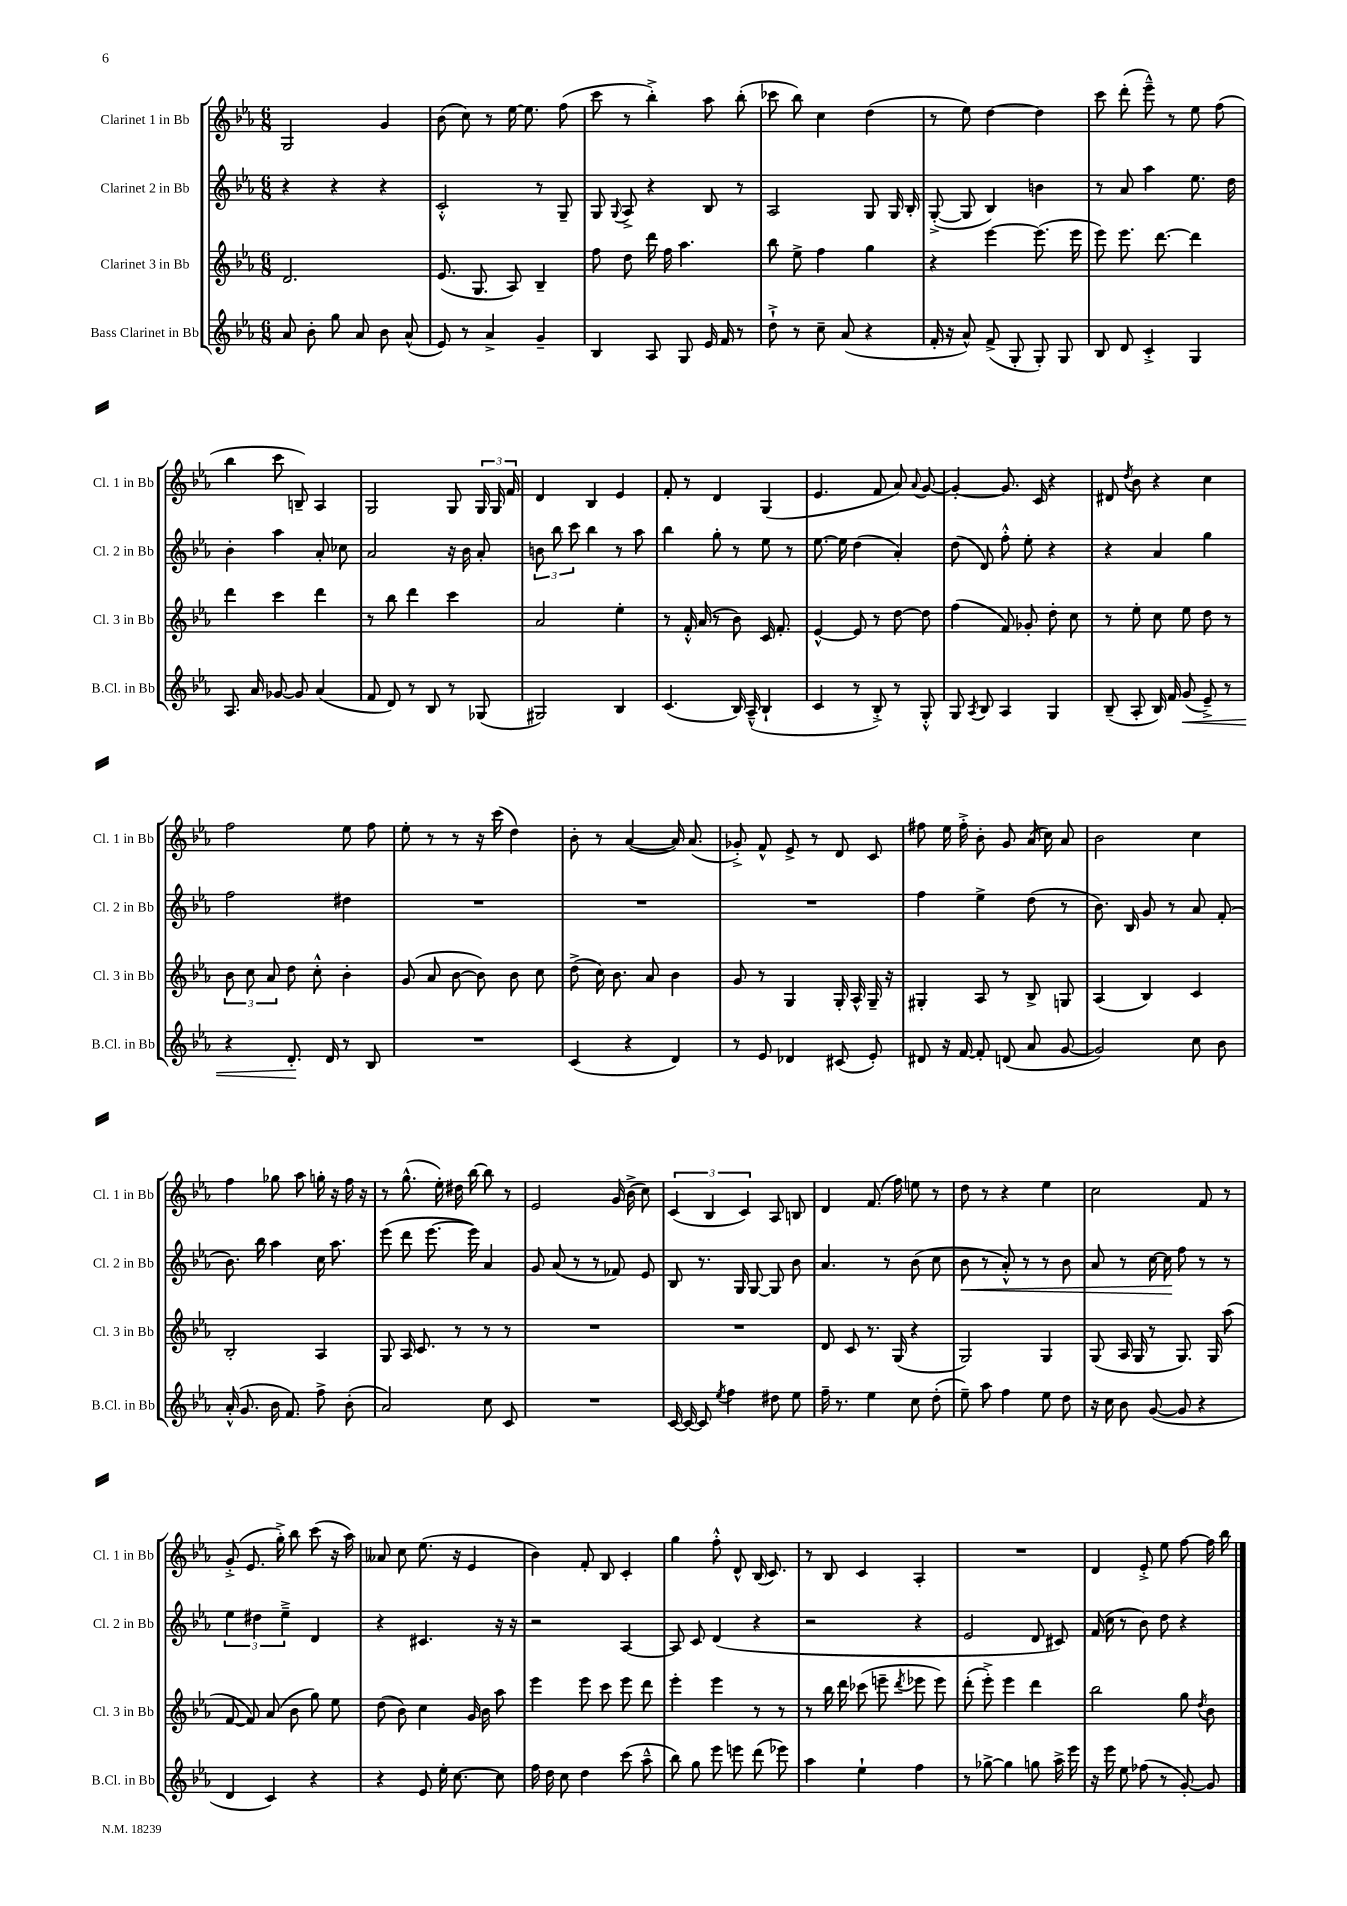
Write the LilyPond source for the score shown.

<<
\new StaffGroup <<
\new Staff = "s0" \with { instrumentName = "Clarinet 1 in Bb" shortInstrumentName = "Cl. 1 in Bb" } {
    \clef treble \key ees \major \numericTimeSignature \time 6/8
    \autoBeamOff g2 g'4 |
    bes'8( c''8) r8 ees''16~ ees''8. f''8( |
    c'''8 r8 bes''4-.->) aes''8 bes''8-.( |
    ces'''8 bes''8) c''4 d''4( |
    r8 ees''8) d''4~ d''4 |
    c'''8 d'''8-.( ees'''8---^) r8 ees''8 f''8( |
    bes''4 c'''8 b8--) aes4 |
    g2 g8 \tuplet 3/2 { g16 g16 f'16 } |
    d'4 bes4 ees'4 |
    f'8-. r8 d'4 g4( |
    ees'4. f'8 aes'8) \appoggiatura { aes'8 } g'8~ |
    g'4~-. g'8. c'16 r4 |
    dis'8 \acciaccatura { d''8 } bes'8 r4 c''4 |
    f''2 ees''8 f''8 |
    ees''8-. r8 r8 r16 c'''16( d''4) |
    bes'8-. r8 aes'4~( aes'16) aes'8.( |
    ges'8-.->) f'8-^ ees'8-> r8 d'8 c'8 |
    fis''8 ees''16 fis''16-.-> bes'8-. g'8 aes'16( c''16) aes'8 |
    bes'2 c''4 |
    f''4 ges''8 aes''8 g''16-. r16 f''16 r16 |
    r8 g''8.-^( ees''16-.) dis''16 bes''16~ bes''8 r8 |
    ees'2 g'16 bes'16->( c''8) |
    \tuplet 3/2 { c'4( bes4 c'4) } aes8 b8 |
    d'4 f'8.( f''16) e''8 r8 |
    d''8 r8 r4 ees''4 |
    c''2 f'8 r8 |
    g'8-.->( ees'8. g''16-.->) bes''8 c'''8( r16 aes''16) |
    aeses'8 c''8 ees''8.( r16 ees'4 |
    bes'4) f'8-. bes8 c'4-. |
    g''4 f''8-.-^ d'8-^ bes16( c'8.) |
    r8 bes8 c'4 aes4-. |
    R2. |
    d'4 ees'8-.-> ees''8 f''8~ f''16 bes''16 \bar "|." |
}
\new Staff = "s1" \with { instrumentName = "Clarinet 2 in Bb" shortInstrumentName = "Cl. 2 in Bb" } {
    \clef treble \key ees \major \numericTimeSignature \time 6/8
    \autoBeamOff r4 r4 r4 |
    c'2-.-^ r8 g8-- |
    g8 \appoggiatura { g8 } aes8-> r4 bes8 r8 |
    aes2 g8 g16 bes16-. |
    g8~-.->( g8 bes4) b'4 |
    r8 aes'8 aes''4 ees''8. d''16 |
    bes'4-. aes''4 aes'8-. ces''8 |
    aes'2 r16 bes'16 aes'8-. |
    \tuplet 3/2 { b'8 bes''8 c'''8 } bes''4 r8 aes''8 |
    bes''4 g''8-. r8 ees''8 r8 |
    ees''8.~ ees''16 d''4( aes'4-.) |
    d''8( d'8) f''8-.-^ ees''8-. r4 |
    r4 aes'4 g''4 |
    f''2 dis''4 |
    R2. |
    R2. |
    R2. |
    f''4 ees''4-> d''8( r8 |
    bes'8.) bes16 g'8 r8 aes'8 f'8-.( |
    bes'8.) bes''16 aes''4 c''16 aes''8. |
    ees'''8( d'''8 ees'''8.~ ees'''16) aes'4 |
    g'8 aes'8( r8 r8 fes'8) ees'8 |
    bes8 r8. g16 g8~ g8 bes'8 |
    aes'4. r8 bes'8( c''8 |
    bes'8\< r8 aes'8-.-^) r8 r8 bes'8 |
    aes'8 r8 c''16~ c''16\! f''8 r8 r8 |
    \tuplet 3/2 { ees''4 dis''4 ees''4---> } d'4 |
    r4 cis'4. r16 r16 |
    r2 aes4~ |
    aes8 c'8 d'4( r4 |
    r2 r4 |
    ees'2 d'8 cis'8) |
    f'16( c''16 r8 bes'8) d''8 r4 \bar "|." |
}
\new Staff = "s2" \with { instrumentName = "Clarinet 3 in Bb" shortInstrumentName = "Cl. 3 in Bb" } {
    \clef treble \key ees \major \numericTimeSignature \time 6/8
    \autoBeamOff d'2. |
    ees'8.( g8. aes8) bes4-- |
    f''8 d''8 d'''16 f''16 aes''4. |
    bes''8 ees''8-> f''4 g''4 |
    r4 ees'''4~ ees'''8.( ees'''16 |
    ees'''8) ees'''8. d'''8.~ d'''4 |
    d'''4 c'''4 d'''4 |
    r8 bes''8 d'''4 c'''4 |
    aes'2 ees''4-. |
    r8 f'16-.-^ aes'16( r8 bes'8) c'16 f'8.-. |
    ees'4~-^ ees'8 r8 d''8~ d''8 |
    f''4( f'8) ges'8-. d''8-. c''8 |
    r8 ees''8-. c''8 ees''8 d''8 r8 |
    \tuplet 3/2 { bes'8 c''8 aes'8 } d''8 c''8-.-^ bes'4-. |
    g'8( aes'8 bes'8~ bes'8) bes'8 c''8 |
    d''8->( c''16) bes'8. aes'8 bes'4 |
    g'8 r8 g4 g16-. aes16-^ g16-- r16 |
    gis4-. aes8 r8 bes8-> g8 |
    aes4( bes4) c'4 |
    bes2-. aes4 |
    g8 aes16 c'8. r8 r8 r8 |
    R2. |
    R2. |
    d'8 c'8 r8. g16( r4 |
    g2) g4 |
    g8( aes16 g16 r8 g8.) g16 aes''8( |
    f'8~ f'8) aes'8( bes'8 g''8) ees''8 |
    d''8( bes'8) c''4 g'16 bes'16 aes''8 |
    ees'''4 ees'''8 c'''8 ees'''8 d'''8 |
    ees'''4-. ees'''4 r8 r8 |
    r8 bes''16 d'''16 ces'''8( e'''8-- \acciaccatura { d'''8 } ees'''8 ees'''8) |
    d'''8-.( ees'''8-.->) ees'''4 d'''4 |
    bes''2 g''8 \acciaccatura { d''8 } bes'8 \bar "|." |
}
\new Staff = "s3" \with { instrumentName = "Bass Clarinet in Bb" shortInstrumentName = "B.Cl. in Bb" } {
    \clef treble \key ees \major \numericTimeSignature \time 6/8
    \autoBeamOff aes'8 bes'8-. g''8 aes'8 bes'8 aes'8-^( |
    ees'8) r8 aes'4-> g'4-- |
    bes4 aes8 g8 ees'16 f'16 r8 |
    d''8-!-> r8 c''8-- aes'8( r4 |
    f'16-. r16 aes'8-^) f'8->( g8-. g8-.) g8 |
    bes8 d'8 c'4-.-> g4 |
    aes8. aes'16 ges'8~ ges'8 aes'4( |
    f'8 d'8) r8 bes8 r8 ges8( |
    gis2) bes4 |
    c'4.( bes16) aes16---^( bes4-! |
    c'4 r8 bes8-.->) r8 g8-.-^ |
    g8 \acciaccatura { aes8 } bes8 aes4 g4 |
    bes8--( aes8-. bes16) f'16 g'8\<( ees'8--->) r8 |
    r4 d'8.-.\! d'16 r8 bes8 |
    R2. |
    c'4( r4 d'4) |
    r8 ees'8 des'4 cis'8( ees'8-.) |
    dis'8 r16 f'16~ f'8-. d'8( aes'8 g'8~ |
    g'2) c''8 bes'8 |
    aes'16-.-^( g'8. bes'16 f'8.) f''8-> bes'8-.( |
    aes'2) c''8 c'8 |
    R2. |
    c'16~ c'16~ c'8 \acciaccatura { ees''8 } f''4 dis''8 ees''8 |
    f''16-- r8. ees''4 c''8 d''8-.( |
    ees''8--) aes''8 f''4 ees''8 d''8 |
    r16 c''16 bes'8 g'8~( g'8 r4 |
    d'4 c'4) r4 |
    r4 ees'8 ees''16-. c''8.~ c''8 |
    f''16 d''16 c''8 d''4 c'''8( aes''8---^ |
    bes''8) g''8 ees'''8 e'''8 d'''8( ees'''8) |
    aes''4 ees''4-! f''4 |
    r8 ges''8~-> ges''4 g''8 aes''16-> ees'''16 |
    r16 ees'''16 ees''8 fes''8( r8 g'8~-.) g'8 \bar "|." |
}
>>
>>
\layout { \context { \Score \remove "Bar_number_engraver" } }
